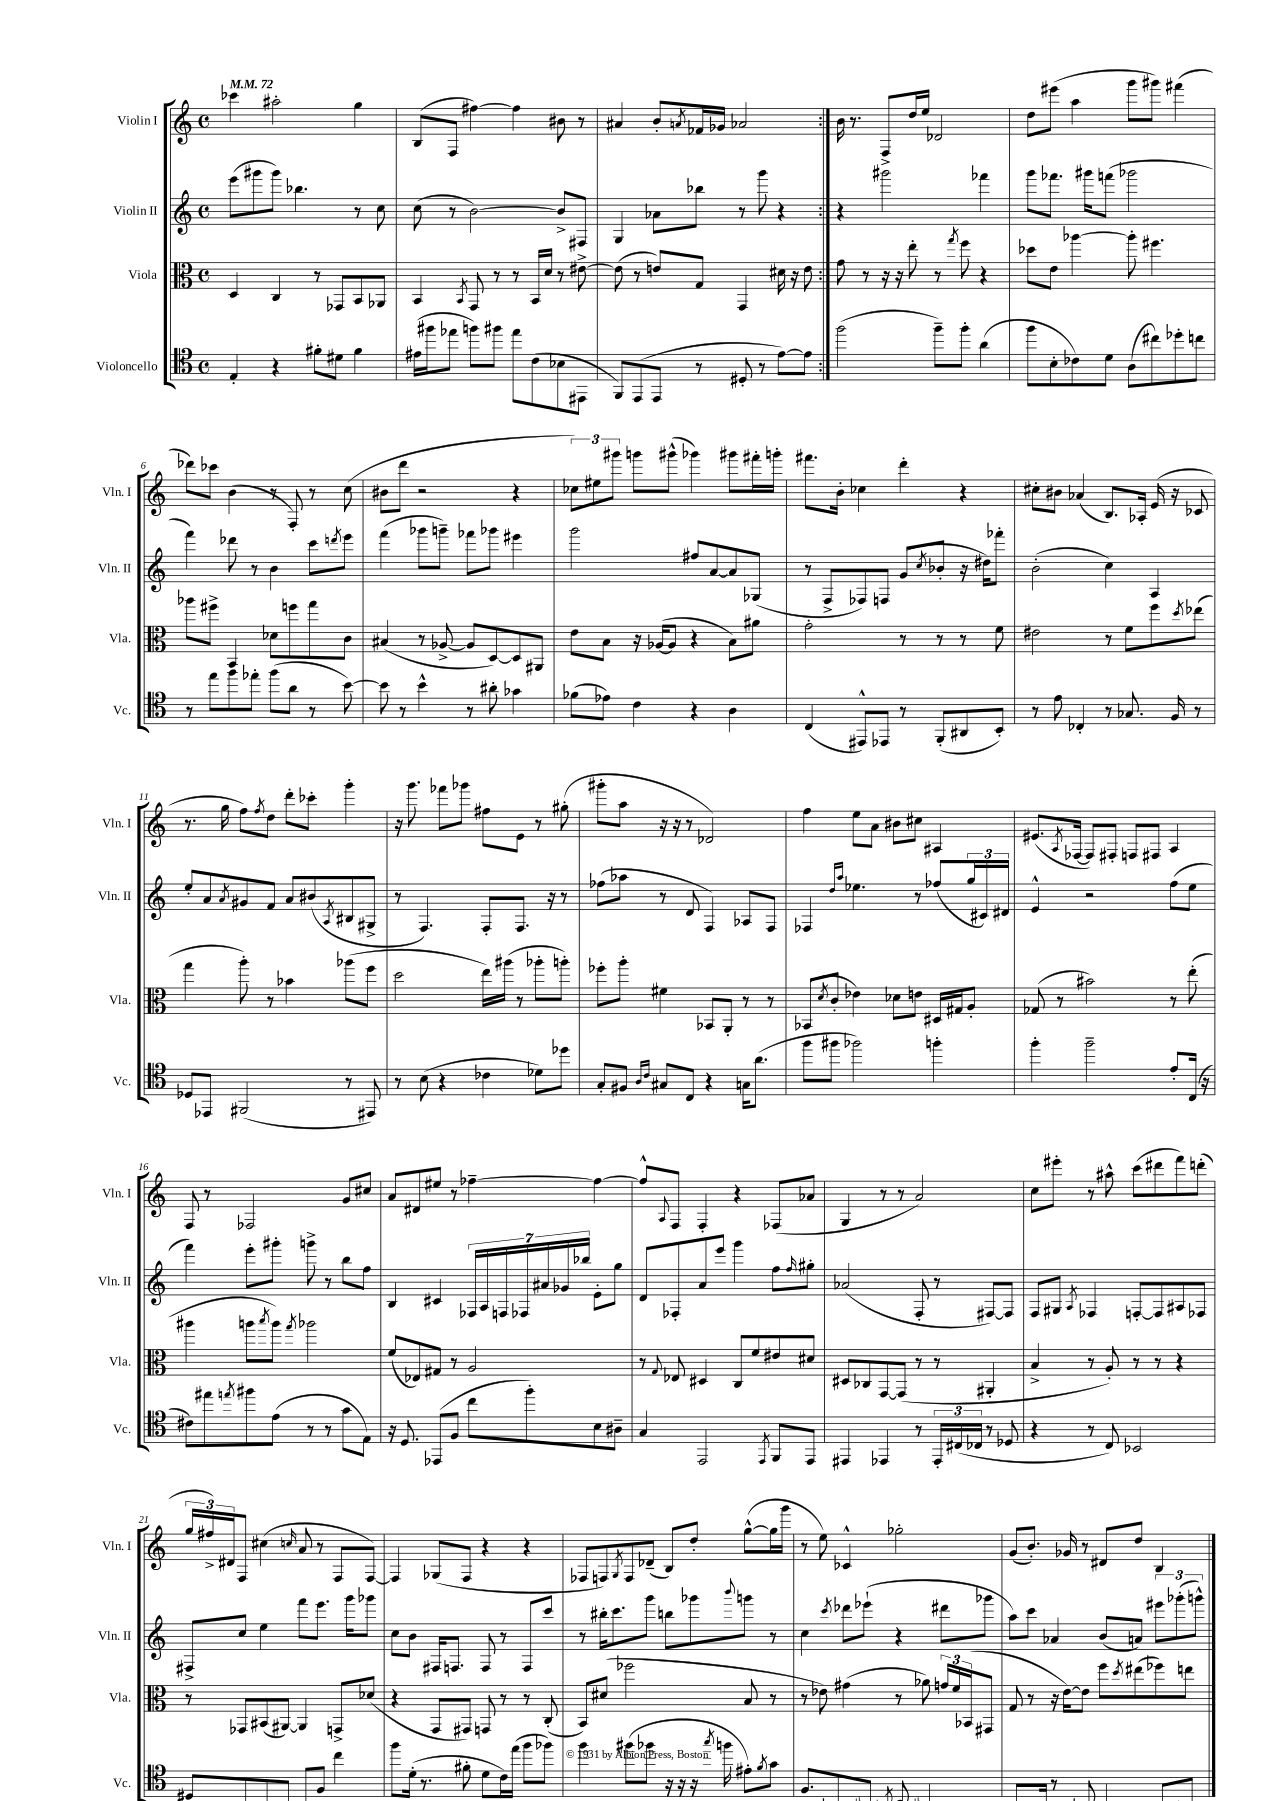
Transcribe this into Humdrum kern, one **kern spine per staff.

**kern	**kern	**kern	**kern
*part4	*part3	*part2	*part1
*staff4	*staff3	*staff2	*staff1
*I"Violoncello	*I"Viola	*I"Violin II	*I"Violin I
*I'Vc.	*I'Vla.	*I'Vln. II	*I'Vln. I
*clefC4	*clefC3	*clefG2	*clefG2
*k[]	*k[]	*k[]	*k[]
*M4/4	*M4/4	*M4/4	*M4/4
*met(c)	*met(c)	*met(c)	*met(c)
*MM72	*MM72	*MM72	*MM72
=1	=1	=1	=1
4E'/	4D/	(8eee\L	4ccc-X\
.	.	8ggg#X\	.
4r	4C/	8ggg#\J)	2aa#X'\
.	.	4.bb-X\	.
8f#X'\L	8r	.	.
8d#X\J	8GG-X/L	.	.
4f#\	8BB/	8r	4gg\
.	8AA-X/J	8cc\	.
=2	=2	=2	=2
(16e#X\LL	4BB/	(8cc\	(8B/L
16ff#X\J	.	.	.
8ee-X\J	.	8r	8F/J
.	8qBB/	.	.
8ffn\L)	8GG/	[2b\)	[4ff#X\)
8ff#X\J	8r	.	.
8ee-\L	8r	.	4ff#\]
(8c\	16BB/LL	.	.
.	16d/JJ	.	.
8B-X\	8r	8b^/L]	8b#X\
8EE#X\J	[8e#X^\	8F#X/J	8r
=3	=3	=3	=3
8FF/L)	(8e#\]	4G/	4a#X/
(8EE/	8r	.	.
8EE/J	8en/L)	8a-X\L	8b'/L
.	.	.	8qan/
8r	8G/J	8bb-X\J	16f-X/L
.	.	.	16g-X/JJ
8D#X'/	4GG/	8r	2a-X/
8r	.	8ggg\	.
[8e\L)	16d#X\	4r	.
.	16r	.	.
8e\J]	8e\	.	.
=4:|!	=4:|!	=4:|!	=4:|!
(2ff\	8g\	4r	16b\
.	.	.	8.r
.	8r	.	.
.	16r	2ggg#X\	8F^/L
.	16r	.	.
.	8ee'\	.	16dd/L
.	.	.	16ee/JJ
8ff~\L)	8r	.	2d-X/
.	8qgg/	.	.
8ff'\J	8ff\	.	.
(4a\	4r	4fff-X\	.
=5	=5	=5	=5
8ff\L	8dd-X\L	8ggg\L	8dd\L
8B'\	8e\J	8.fff-X\J	(8eee#X\J
8c-X\)	[4aa-X\	.	4aa\
.	.	16ggg#X\KL	.
8d\J	.	(8fffn\J	.
(8A\L	8aa-'\]	2ggg-X\	8ggg\L
8cc#X\)	4.ff#X\	.	8ggg#X\J)
8dd-X'\	.	.	(4fff#X\
8ccn\J	.	.	.
!!LO:LB:g=z
=6	=6	=6	=6
8r	8aa-X\L	4fff\)	8ddd-X\L)
8ee\L	8ff#X^\J	.	8ccc-X\J
8ff\	4BB/	8ddd-X\	(4b\
8ee-X'\J	.	8r	.
(8ff\L	8d-X\L	4b\	8r
8a\J	8ffn\	.	8F'/)
8r	8gg\	8ccc\L	8r
.	.	8qdddn/	.
[8b\)	8c\J	8eee\J	(8cc\
=7	=7	=7	=7
8b\]	(4B#X/	(4fff\	8b#X\L
8r	.	.	8ddd\J
4b^^\	8r	8ggg-X\L	2r
.	[8A-X^/	8gggn~\J)	.
8r	8A-/L]	8fff-X\L	.
8a#X'\	[8D/)	8ggg-X\J	.
4g-X\	8D/]	4eee#X\	4r
.	8AA#X/J	.	.
=8	=8	=8	=8
(8f-X\L	8e\L	2ggg\	12cc-X\L)
.	.	.	12ee#X\
8e-X\J)	8B\J	.	.
.	.	.	12ggg#X\J
4c\	16r	.	8gggn\L
.	([16A-X/KL	.	.
.	8A-/J]	.	(8ggg#X^^\J
4r	4r	8ff#X/L	4ggg-X\)
.	.	[8a/	.
4A\	8B\L)	8a/]	8ggg#X\L
.	8a#X\J	(8G-X/J	16fff#X'\L
.	.	.	16gggn'\JJ
=9	=9	=9	=9
(4C/	2g'\	8r	8.fff#X\L
.	.	8F^/L	.
.	.	.	16b'\Jk
8EE#X^^/L)	.	8F-X/)	4cc-X\
8EE-X/J	.	8Fn/J	.
8r	8r	(8g/L	4ddd'\
.	.	8qcc/	.
(8FF'/L	8r	8b-X'/J	.
8AA#X/	8r	16r	4r
.	.	16dd#X\KL)	.
8BB'/J)	8f\	8fff-X'\J	.
=10	=10	=10	=10
8r	2e#X\	(2b'\	8cc#X'\L
8e\	.	.	8b#X\J
4C-X'/	.	.	(4a-X/
8r	8r	4cc\)	8.B/L)
8.G-X/	8f\L	.	.
.	.	.	16A-X'/Jk
.	8ff\	4A/	(16e/
16F/	.	.	16r
.	8qdd/	.	.
8r	(8ee-X\J	.	8c-X/
!!LO:LB:g=z
=11	=11	=11	=11
8D-X/L	4gg\	8ee'/L	8.r
8EE-X/J	.	8a/	.
.	.	.	16gg\
.	.	8qa/	.
(2FF#X/	8aa'\)	8g#X/	8ff\L)
.	.	.	8qff/
.	8r	8f/J	8dd\J
.	4b-X\	8a/L	8ddd'\L
.	.	(8b#X/	8ccc-X'\J
.	.	8qA/	.
8r	(8aa-X\L	8B#X/	4ggg'\
8EE#X/)	8ff\J	8G#X^/J	.
=12	=12	=12	=12
8r	2dd\	8r	16r
.	.	.	8.ggg\
(8B\	.	4.F/)	.
4r	.	.	8fff-X\L
.	.	.	8ggg-X\J
4c-X\	16ee\LL)	8F'/L	8ff#X\L
.	(16aa#X\JJ	.	.
.	8r	8.F/J	8e\J
8d-X\L)	8aa-X'\L	.	8r
.	.	16r	.
8dd-X\J	8aan'\J)	8r	(8gg#X'\
=13	=13	=13	=13
8G'/L	8ff-X'\L	(8ff-X\L	8ggg#X'\L
8F#X/J	8aa'\J	8aa-X\J	8aa\J
16qqA/LL	.	.	.
16qqc/JJ	.	.	.
8G#X/L	4f#X\	8r	16r
.	.	.	16r
8C/J	.	8d/	8r
4r	8BB-X/L	4F/)	2d-X/)
.	8AA'/J	.	.
16Gn\KL	8r	8A-X/L	.
(8.a\J	.	.	.
.	8r	8F/J	.
=14	=14	=14	=14
8ff\L	(8BB-X/L	4F-X/	4ff\
.	8qd/	.	.
8ff#X\J	8c'/J	.	.
.	.	16qqdd/LL	.
.	.	16qqaa/JJ	.
2ff-X\)	4e-X\)	4.ee-X\	8ee\L
.	.	.	8a\J
.	8d-X\L	.	8b#X\L
.	8en\J	8r	8cc#X\J
4ffn'\	16D#X/LL	(8ff-X/L	4A#X/
.	16G#X/J	.	.
.	8A'/J	24gg/L	.
.	.	24c#X/)	.
.	.	24d#X/JJ	.
=15	=15	=15	=15
4ff'\	(8G-X/	4e^^/	(8.e#X/L
.	8r	.	.
.	.	.	8qA/
.	.	.	[16F-X/Jk
2ff~\	2b#X\)	2r	8F-/L])
.	.	.	8F#X'/J
.	.	.	8Fn/L
.	.	.	8F#X/J
8e'/L	8r	(8ff\L	4A/
(16C/Jk	(8ee'\	8ee\J	.
16r	.	.	.
!!LO:LB:g=z
=16	=16	=16	=16
8c#X\L)	4aa#X\	4fff\)	8F/
8ee#X\	.	.	8r
8qeen/	.	.	.
8ff#X\	8aan\L	8eee'\L	2F-X/
.	8qbb/	.	.
(8e\J	8aa\J)	8ggg#X'\J	.
.	8qgg/	.	.
8r	2aa-X\	8gggn^\	.
8r	.	8r	.
8g\L	.	8bb\L	8g/L
8E\J)	.	8ff\J	8cc#X/J
=17	=17	=17	=17
16r	(8f/L	4B/	8a/L
8.D/	.	.	.
.	8E-X/)	.	8d#X/
(8EE-X/L	8G#X/J	4c#X/	8ee#X/J
8F/J	8r	.	8r
8cc\L	2A/	28F-X/LL	[4ff-X~\
.	.	28A/	.
.	.	28Fn/	.
.	.	28F-X/	.
8ff'\)	.	.	.
.	.	28a#X/	.
.	.	28g-X/	.
.	.	28bb-X/JJ	.
8B\	.	8e'\L	4ff-\_
8A#X~\J	.	8gg\J	.
=18	=18	=18	=18
4G/	8r	8d/L	8ff-^^/L]
.	8qqG/	.	8qqA/
.	8E-X/	8F-X'/	8F/J
2EE/	4D#X/	8a/	4F'/
.	.	8eee/J	.
.	8C/L	4ggg\	4r
.	8f/	.	.
8qEE/	.	.	.
8FF/L	8e#X/	8ff\L	(8F-X/L
.	.	16qqff/	.
8EE/J	8d#X/J	8gg#X'\J	8a-X/J
=19	=19	=19	=19
4EE#X/	8D#X/L	(2a-X/	4G/
.	8C-X/	.	.
4EE-X/	[8GG/	.	8r
.	(8GG/J]	.	8r
8r	8r	8F'/	2a/)
24EE-'/LL	8r	8r	.
(24C#X/	.	.	.
24C-X/JJ	.	.	.
8r	4AA#X'/	[8F#X/L)	.
8D-X/	.	8F#/J]	.
=20	=20	=20	=20
4r	4B^/	8F/L	8cc\L
.	.	8G#X/J	8eee#X'\J
.	.	8qA/	.
8r	8r	4F-X/	8r
8C/)	8A'/)	.	8aa#X^^\
2BB-X/	8r	[8Fn'/L	(8ccc\L
.	8r	8F/]	8ddd#X\
.	4r	8A#X/	8fff\)
.	.	8F-X/J	(8dddn'\J
!!LO:LB:g=z
=21	=21	=21	=21
8D#X~/L	8r	8F#X^/L	24gg/LL
.	.	.	24ff#X^/)
.	.	.	24d#X/J
8EE/	8GG-X/L	8cc/J	8F/J
[8FF/	(8BB#X/	4ee\	(4cc#X\
8FF/J]	[8AA#X/J)	.	.
.	.	.	16qqccn/
8GG/L	4AA#/]	8fff\L	8a/
8F/J	.	8.eee\J	8r
4cc\	8GGn^/L	.	8F/L
.	.	16ggg\KL	.
.	(8d-X/J	8ggg-X\J	[8F/J)
=22	=22	=22	=22
8ff\L	4r	8cc\L	4F/]
(16d'\Jk	.	8b\J	.
8.r	.	.	.
.	8GG/L	16F#X/KL	(8G-X/L
.	.	8.Fn/J	.
8f#X'\	8GG#X/J)	.	8F/J
8d\L	8GGn/	8F/	4r
16c\L)	8r	8r	.
(16ee\JJ	.	.	.
8ff\L	8r	8F/L	4r
8ff-X\J)	(8C'/	8ccc/J	.
=23	=23	=23	=23
4ff\	8BB/L)	8r	8F-X/L
.	(8d#X/J	16bb#X'\KL	8Fn/)
.	.	8.ccc\	.
.	.	.	8qG/
(8ff#X\L	2ff-X\	.	8F/
8ff-X\J	.	8ggg\J	(8d-X~/J
16r	.	8bbn\L	8B/L)
16r	.	.	.
16r	.	8ggg-X\	8dd'/J
8qgg/	.	.	.
16ffn\	.	.	.
.	.	8qqbbb/	.
8e#X'\L)	8B/	8gggn\J	([8gg^^\L
8qf/	.	.	.
8g\J	8r	8r	16gg\L]
.	.	.	16ggg\JJ
=24	=24	=24	=24
8.F/L	8r	4cc\	8r
.	8e-X\)	.	8ee\)
8.GG-X/	.	.	.
.	.	8qccc/	.
.	(4g#X\	8ddd-X\L	4c-X^^/
8AA#X/J	.	(8eee-X`\J	.
8qAAn/	.	.	.
8BB/	8r	4r	2gg-X'\
4.AA#X'/	8a-X\)	.	.
.	24gn/LL	8ddd#X\L	.
.	24f/	.	.
.	(24BB-X/J	.	.
.	8GG#X/J	8ggg-X\J	.
=25	=25	=25	=25
8.EE/L	8G/	8aa\L)	(8g/L
.	8r	8ccc\J	8.b'/J)
16EE/Jk	.	.	.
8r	16r	4a-X/	.
.	[16e\KL)	.	16g-X/
(8GG-X/	8e\J]	.	8r
4EE/	8ff\L	(8b/L	8d#X/L
.	8qdd/	.	.
.	(8ee#X\	8an/J)	8dd/J
8FF/L	8ff-X\)	12eee#X\L	4B/
.	.	(12ggg-X'\	.
8GGn'/J)	8een\J	.	.
.	.	12gggn^^\J)	.
==	==	==	==
*-	*-	*-	*-
